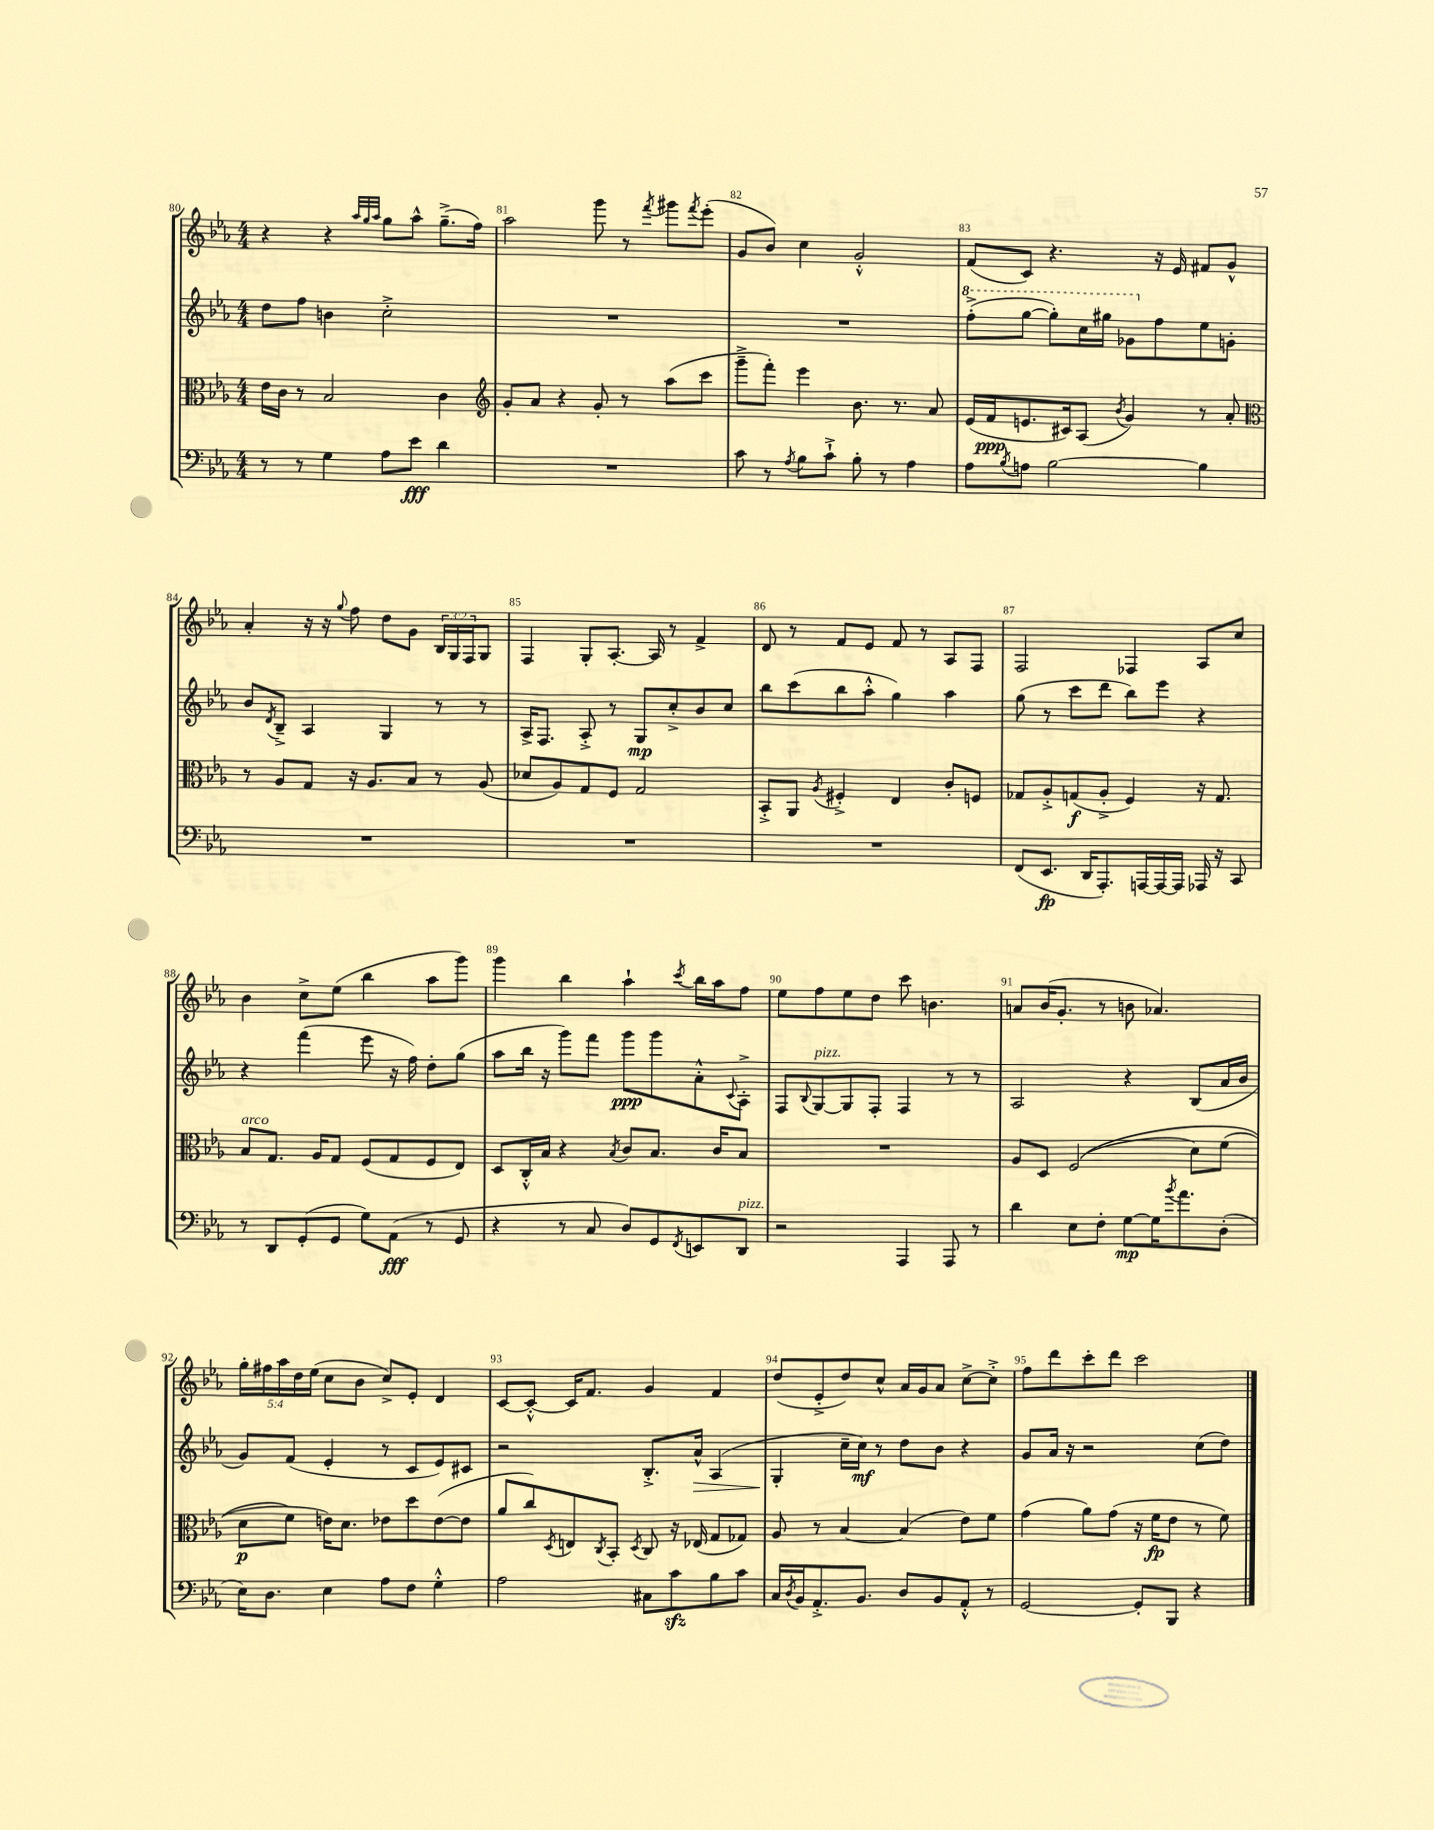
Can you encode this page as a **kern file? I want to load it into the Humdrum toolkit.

**kern	**kern	**kern	**kern
*staff4	*staff3	*staff2	*staff1
*clefF4	*clefC3	*clefG2	*clefG2
*k[b-e-a-]	*k[b-e-a-]	*k[b-e-a-]	*k[b-e-a-]
*M4/4	*M4/4	*M4/4	*M4/4
8r	16e-	8dd	4r
.	16c	.	.
8r	8r	8ff	.
4G	2B-	4b	4r
.	.	.	32qqaa-
.	.	.	32qqgg
.	.	.	32qqaa-
8A-	.	2cc'^	8gg
8e-	.	.	8aa-^^
4d	4c	.	(8.gg~^
.	.	.	16ff)
=	=	=	=
*	*clefG2	*	*
1r	8g'	1r	2aa-
.	8a-	.	.
.	4r	.	.
.	8g'	.	8ggg
.	8r	.	8r
.	.	.	8qfff
.	(8aa-	.	8ggg#
.	.	.	8qfff
.	8ccc	.	(8eee-'
=	=	=	=
8c	8ggg~^	1r	8g
8r	8fff')	.	8b-)
8qA-	.	.	.
8B-	4eee-	.	4cc
8c`^	.	.	.
8B-'	8.b-	.	2g'^^
8r	.	.	.
.	8.r	.	.
4A-	.	.	.
.	8a-	.	.
=	=	=	=
8A-	(16e-	(8fff'^	(8f
.	16f	.	.
8qB-	.	.	.
8A	8.e	[8ggg	8c)
[2B-	.	8ggg'])	4.r
.	16c#)	.	.
.	(8A-	16ccc	.
.	.	16ggg#	.
.	8qb-	.	.
.	4g)	8gg-	.
.	.	8ff	16r
.	.	.	16e-
4B-]	8r	8ee-	8f#
.	8a-'	8g'	8g^^
=	=	=	=
*	*clefC3	*	*
1r	8r	8b-	4a-'
.	.	8qd	.
.	8A-	8B-~^	.
.	8G	4A-	16r
.	.	.	16r
.	.	.	8qqgg
.	16r	.	8ff
.	8.A-	.	.
.	.	4G	8dd
.	8B-	.	8g
.	8r	8r	24B-
.	.	.	24G
.	.	.	24F
.	(8A-	8r	8G
=	=	=	=
1r	8d-	16A-^	4F
.	.	8.F	.
.	8A-)	.	.
.	8G	8A-'^	8G'
.	8F	8r	[8.A-'
.	2G	8G	.
.	.	.	16A-]
.	.	8cc'^	8r
.	.	8b-	4f^
.	.	8cc	.
=	=	=	=
1r	8BB-'^	8bb-	8d
.	8AA-	(8ccc	8r
.	8qA-	.	.
.	4F#'^	8bb-	8f
.	.	8aa-'^^	8e-
.	4E-	4gg)	8f
.	.	.	8r
.	8c'	4aa-	8A-
.	8F	.	8F
=	=	=	=
(8FF	8G-	(8gg	2F
8.EE-	8A-'^	8r	.
.	(8G	8ccc	.
16DD	.	.	.
8.AAA-')	8A-'^	8ddd	.
.	4F)	8bb-)	4F-
[16AAA	.	.	.
16AAA_	.	8eee-	.
16AAA]	.	.	.
16AAA-	16r	4r	8A-
16r	8.G	.	.
8CC	.	.	8cc
=	=	=	=
8r	8B-	4r	4b-
8DD	8.G	.	.
(8GG'	.	(4fff	8cc^
.	16A-	.	.
8GG	8G	.	(8ee-
8G)	(8F	8eee-	4bb-
(8AA-	8G	16r	.
.	.	16ff)	.
8r	8F	8dd'	8aa-
8GG	8E-)	(8gg	8ggg)
=	=	=	=
4r	8D	8aa-	4ggg
.	16C'^^	16bb-	.
.	16B-	16r	.
8r	4r	8ggg)	4bb-
8C	.	8fff	.
.	8qB-	.	.
8D)	8c	8ggg	4aa-`
8GG	8.B-	8ggg	.
8qFF	.	.	8qccc
8EE	.	8a-'^^	16bb-
.	16c	.	16aa-
.	.	8qqc	.
8DD	8B-	8A-'^	8ff
=	=	=	=
2r	1r	8F	8ee-
.	.	8qqB-	.
.	.	[8G	8ff
.	.	8G]	8ee-
.	.	8F'	8dd
4AAA-	.	4F	8ccc
.	.	.	4.b
8AAA-	.	8r	.
8r	.	8r	.
=	=	=	=
4d	8A-	2A-	8a
.	8D	.	(16b-
.	.	.	8.g'
8E-	&((2F	.	.
8F'	.	.	8r
[8G	.	4r	8b
16G]	.	.	4.a-)
8qb-	.	.	.
8.a-	.	.	.
.	8d)	(8B-	.
(8D'	(8f	16a-	.
.	.	16b-	.
=	=	=	=
16E-)	8d	8g)	20gg'
.	.	.	20ff#
8.D	.	.	.
.	.	.	20aa-
.	8f&)	(8f	.
.	.	.	20dd
.	.	.	(20ee-
4E-	16e)	4e-'	8cc
.	8.d	.	.
.	.	.	8b-
8A-	8e-	8r	8cc^)
8F	8dd	8c	8e-'
4G'^^	([8e-	8e-)	4d
.	8e-]	8c#	.
=	=	=	=
2A-	8a-	2r	[8c
.	8cc)	.	8c'^^_
.	8qD	.	.
.	8E	.	16c]
.	.	.	8.f
.	8qC	.	.
.	8BB-'	.	.
.	8qD	.	.
8C#	8C	8.B-'^	4g
8c	16r	.	.
.	(16E-	16a-^^	.
8B-	8G	(4A-	4f
8c	8G-)	.	.
=	=	=	=
16C	8A-	4G'	(8dd
8qD	.	.	.
16BB-	.	.	.
8.AA-'^	8r	.	8e-'^
.	[4B-	16cc~	8dd)
8.BB-	.	16cc)	.
.	.	8r	8cc^^
8D	(4B-]	8dd	16a-
.	.	.	16g
8BB-	.	8b-	8a-
8AA-'^^	8e-)	4r	[8cc^
8r	8f	.	8cc'^]
=	=	=	=
[2GG	(4g	8g	8ff
.	.	16a-	8ddd
.	.	16r	.
.	8a-)	2r	8ccc'
.	(8g	.	8ddd
8GG']	16r	.	2ccc
.	16f	.	.
8BBB-	8e-	.	.
4r	8r	(8cc	.
.	8f)	8dd)	.
==	==	==	==
*-	*-	*-	*-
